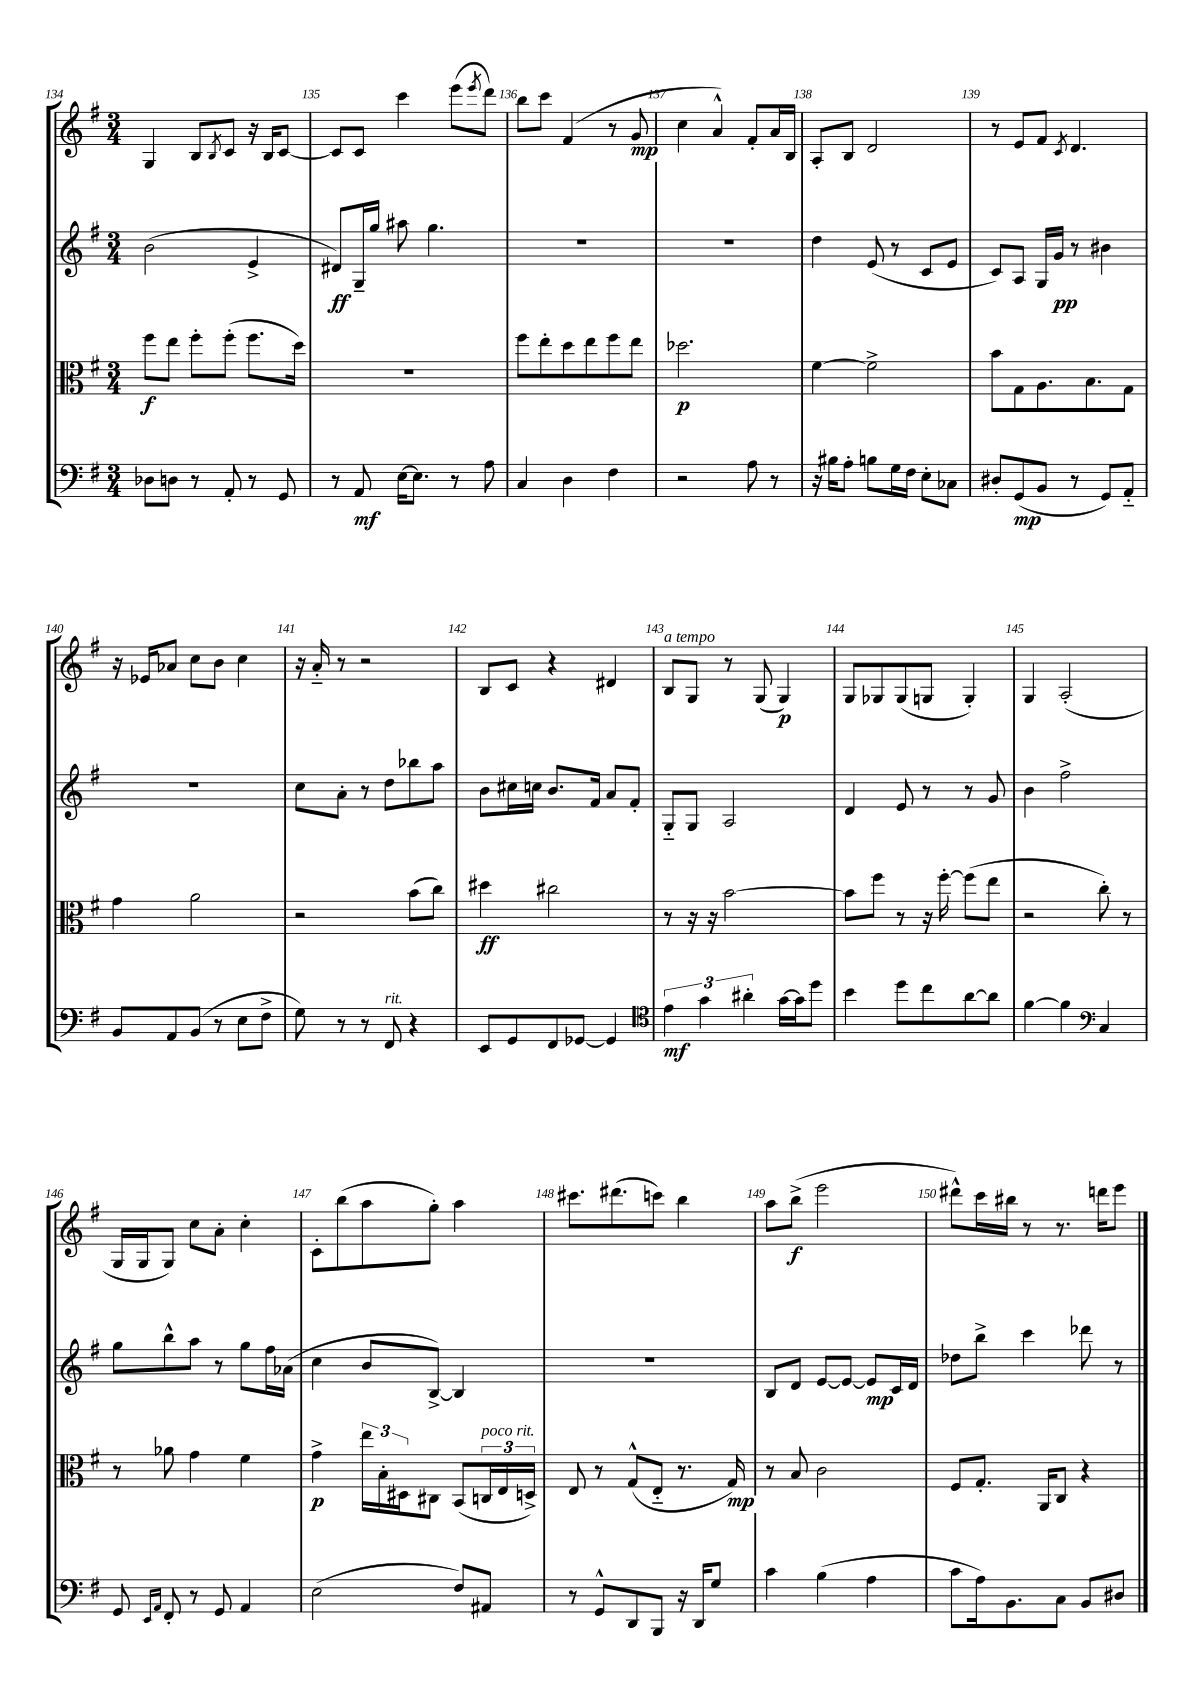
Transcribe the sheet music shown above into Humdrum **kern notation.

**kern	**kern	**kern	**kern
*staff4	*staff3	*staff2	*staff1
*clefF4	*clefC3	*clefG2	*clefG2
*k[f#]	*k[f#]	*k[f#]	*k[f#]
*M3/4	*M3/4	*M3/4	*M3/4
8D-	8ff#	(2b	4G
8D	8ee	.	.
8r	8ff#'	.	8B
.	.	.	8qB
8AA'	(8ff#'	.	8c
8r	8.ff#	4e^	16r
.	.	.	16B
8GG	.	.	[8c
.	16dd)	.	.
=	=	=	=
8r	2.r	8d#)	8c]
8AA	.	16G~	8c
.	.	16gg	.
[16E	.	8aa#	4ccc
8.E]	.	.	.
.	.	4.gg	.
8r	.	.	(8eee
.	.	.	8qeee
8A	.	.	8ddd)
=	=	=	=
4C	8ff#	2.r	8bb
.	8ee'	.	8ccc
4D	8dd	.	(4f#
.	8ee	.	.
4F#	8ff#	.	8r
.	8ee	.	8g
=	=	=	=
2r	2.dd-	2.r	4cc
.	.	.	4a^^)
8A	.	.	8f#'
8r	.	.	16a
.	.	.	16B
=	=	=	=
16r	[4f#	4dd	8A'
16B#	.	.	.
8A'	.	.	8B
8B	2f#^]	(8e	2d
16G	.	8r	.
16F#	.	.	.
8E'	.	8c	.
8C-	.	8e	.
=	=	=	=
8D#'	8b	8c)	8r
(8GG	8G	8A	8e
8BB	8.A	16G	8f#
.	.	16g	.
.	.	.	8qc
8r	.	8r	4.d
.	8.B	.	.
8GG)	.	4b#	.
8AA'~	8G	.	.
=	=	=	=
8BB	4g	2.r	16r
.	.	.	16e-
8AA	.	.	8a-
(8BB	2a	.	8cc
8r	.	.	8b
8E	.	.	4cc
8F#^	.	.	.
=	=	=	=
8G)	2r	8cc	16r
.	.	.	16a'~
8r	.	8a'	8r
8r	.	8r	2r
8FF#	.	8dd	.
4r	(8b	8bb-	.
.	8cc)	8aa	.
=	=	=	=
8EE	4dd#	8b	8B
8GG	.	16cc#	8c
.	.	16cc	.
8FF#	2cc#	8.b	4r
[8GG-	.	.	.
.	.	16f#	.
4GG-]	.	8a	4d#
.	.	8f#'	.
=	=	=	=
*clefC4	*	*	*
6e	8r	8G'~	8B
.	16r	8G	8G
6g	.	.	.
.	16r	.	.
.	[2b	2A	8r
6a#'	.	.	.
.	.	.	(8G
[16g	.	.	4G)
16g]	.	.	.
8dd	.	.	.
=	=	=	=
4b	8b]	4d	8G
.	8ff#	.	8G-
8dd	8r	8e	(8G-
8cc	16r	8r	8G
.	[16ff#'	.	.
[8a	(8ff#]	8r	4G')
8a]	8ee	8g	.
=	=	=	=
[4f#	2r	4b	4G
4f#]	.	2ff#^	(2A'
*clefF4	*	*	*
4C	8cc')	.	.
.	8r	.	.
=	=	=	=
8GG	8r	8gg	16G
.	.	.	16G
16qqEE	.	.	.
16qqAA	.	.	.
8FF#'	8a-	8bb^^	8G)
8r	4g	8aa	8cc
8GG	.	8r	8a'
4AA	4f#	8gg	4cc'
.	.	16ff#	.
.	.	(16a-	.
=	=	=	=
(2E	4g^	4cc	8c'
.	.	.	(8bb
.	24ee	8b	8aa
.	24B'	.	.
.	24D#	.	.
.	8C#	[8B^)	8gg')
8F#)	(8BB	4B]	4aa
8AA#	24C	.	.
.	24E	.	.
.	24D^)	.	.
=	=	=	=
8r	8E	2.r	8.ccc#
8GG^^	8r	.	.
.	.	.	(8.ddd#
8DD	(8G^^	.	.
8BBB	8E'~	.	8ccc)
16r	8.r	.	4bb
16DD	.	.	.
8G	.	.	.
.	16G)	.	.
=	=	=	=
4c	8r	8B	8aa
.	8B	8d	(8bb^
(4B	2c	[8e	2eee
.	.	8e_	.
4A	.	8e]	.
.	.	16c	.
.	.	16d	.
=	=	=	=
8c	8F#	8dd-	8ddd#^^)
16A)	8.G'	8bb^	16ccc
8.BB	.	.	16bb#
.	.	4ccc	8r
.	16AA	.	.
8C	8C	.	8.r
8BB	4r	8ddd-	.
.	.	.	16ddd
8D#	.	8r	8eee
==	==	==	==
*-	*-	*-	*-
